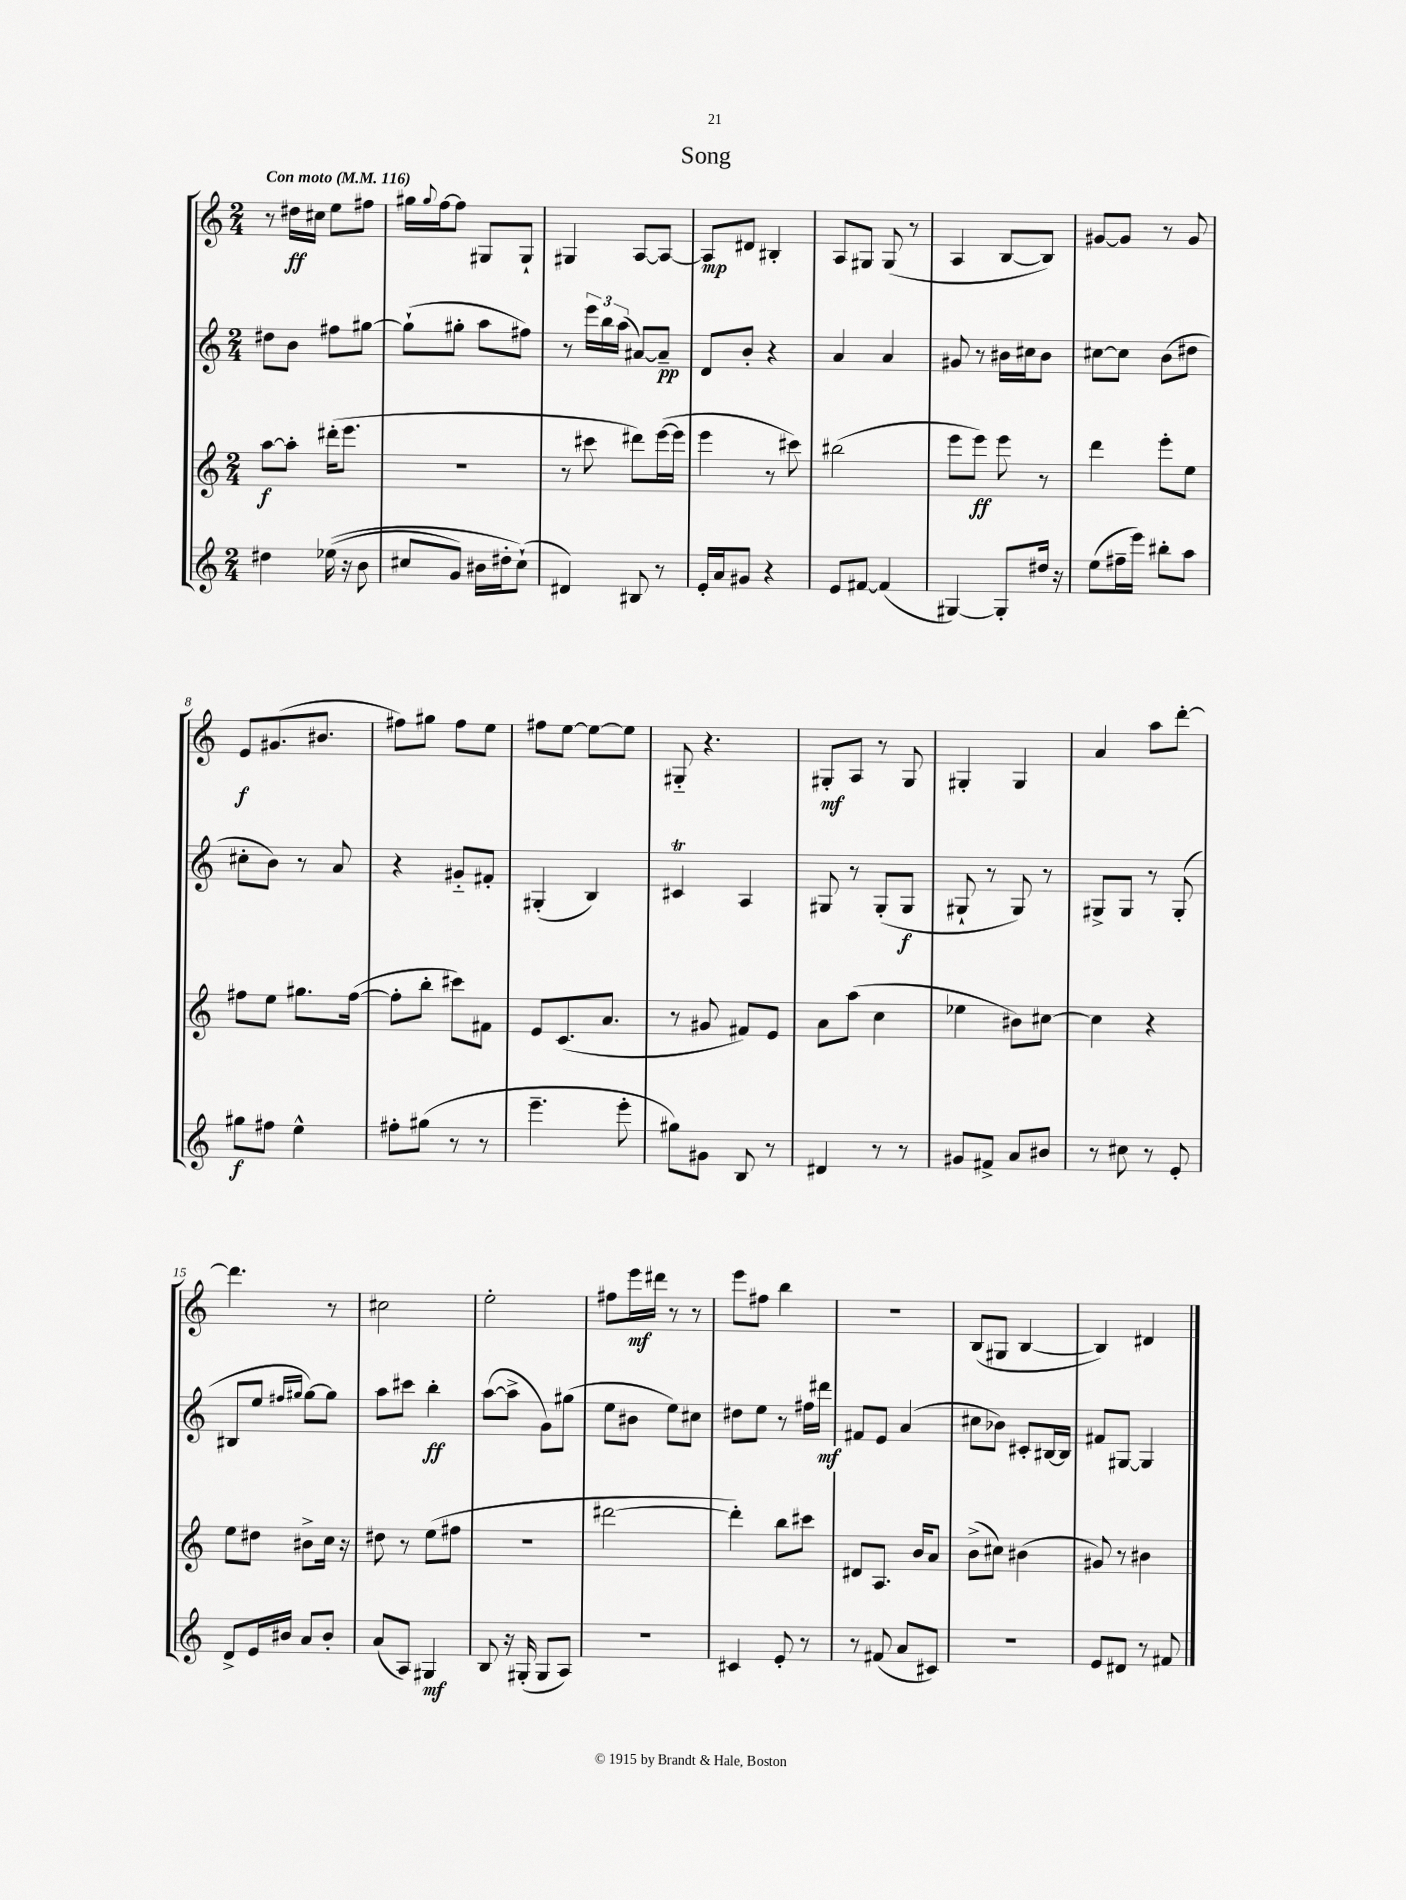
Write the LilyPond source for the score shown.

\header { title = "Song" }
<<
\new StaffGroup <<
\new Staff = "s0" {
    \clef treble \key c \major \numericTimeSignature \time 2/4 \tempo "Con moto" 4 = 116
    r8 dis''16\ff cis''16 e''8 fis''8 |
    gis''16 \appoggiatura { gis''8 } f''16~ f''8 gis8 gis8-! |
    gis4 a8~ a8~ |
    a8\mp dis'8 bis4-. |
    a8 gis8 gis8( r8 |
    a4 b8~ b8) |
    gis'8~ gis'8 r8 gis'8 |
    e'8\f gis'8.( bis'8. |
    fis''8) gis''8 fis''8 e''8 |
    fis''8 e''8~ e''8~ e''8 |
    gis8-_ r4. |
    gis8-.\mf a8 r8 gis8 |
    gis4-. gis4 |
    a'4 a''8 d'''8~-. |
    d'''4. r8 |
    cis''2 |
    e''2-. |
    fis''8 e'''16\mf dis'''16 r8 r8 |
    e'''8 fis''8 b''4 |
    r2 |
    b8( gis8 b4~ |
    b4) dis'4 \bar "|." |
}
\new Staff = "s1" {
    \clef treble \key c \major \numericTimeSignature \time 2/4
    dis''8 b'8 fis''8 gis''8~ |
    gis''8-!( gis''8-. a''8 fis''8) |
    r8 \tuplet 3/2 { e'''16 b''16 a''16( } ais'8~) ais'8--\pp |
    d'8 b'8-. r4 |
    a'4 a'4 |
    gis'8 r8 bis'16 cis''16 bis'8 |
    cis''8~ cis''8 b'8( dis''8 |
    cis''8-. b'8) r8 a'8 |
    r4 gis'8-_ fis'8-. |
    gis4-.( b4) |
    cis'4\trill a4 |
    gis8 r8 gis8-.( gis8\f |
    gis8-! r8 gis8) r8 |
    gis8-> gis8 r8 gis8-.( |
    bis8 e''8 \grace { fis''16 gis''16 } gis''8~) gis''8 |
    a''8 cis'''8 b''4-.\ff |
    a''8~( a''8-> g'8) gis''8( |
    e''8 bis'8 e''8) cis''8 |
    dis''8 e''8 r8 fis''16 dis'''16\mf |
    fis'8 e'8 a'4( |
    cis''8 bes'8) cis'8-. bis16~ bis16 |
    fis'8 gis8~ gis4 \bar "|." |
}
\new Staff = "s2" {
    \clef treble \key c \major \numericTimeSignature \time 2/4
    a''8~\f a''8-. dis'''16-.( e'''8. |
    R2 |
    r8 cis'''8 dis'''8) e'''16~( e'''16 |
    e'''4 r8 cis'''8) |
    bis''2( |
    e'''8 e'''8\ff) e'''8 r8 |
    d'''4 e'''8-. e''8 |
    fis''8 e''8 gis''8. fis''16~( |
    fis''8-. b''8-. cis'''8) fis'8 |
    e'8 c'8.( a'8. |
    r8 gis'8 fis'8) e'8 |
    a'8 a''8( c''4 |
    ees''4 bis'8) cis''8~ |
    cis''4 r4 |
    e''8 dis''8 bis'8-> c''16 r16 |
    dis''8 r8 e''8( fis''8 |
    R2 |
    dis'''2~ |
    dis'''4-.) b''8 cis'''8 |
    dis'8 a8. b'16 a'8 |
    b'8->( cis''8) bis'4( |
    gis'8) r8 bis'4 \bar "|." |
}
\new Staff = "s3" {
    \clef treble \key c \major \numericTimeSignature \time 2/4
    dis''4 ees''16(\( r16 b'8 |
    cis''8 g'8) bis'16 dis''16-. cis''8-!(\) |
    dis'4) bis8 r8 |
    e'16-. a'16 gis'8 r4 |
    e'8 fis'8~ fis'4( |
    gis4~) gis8-. dis''16 r16 |
    e''8( fis''16-- e'''16) bis''8-. a''8 |
    gis''8\f fis''8 e''4-^ |
    fis''8-. gis''8( r8 r8 |
    e'''4.-- e'''8-. |
    gis''8) gis'8 b8 r8 |
    dis'4 r8 r8 |
    gis'8 fis'8-> a'8 bis'8 |
    r8 cis''8 r8 e'8-. |
    d'8-> e'16 bis'16 a'8 bis'8-. |
    a'8( a8) gis4\mf |
    b8 r16 gis16-.( gis8 a8) |
    r2 |
    cis'4 e'8-. r8 |
    r8 fis'8( a'8 cis'8) |
    R2 |
    e'8 dis'8 r8 fis'8 \bar "|." |
}
>>
>>
